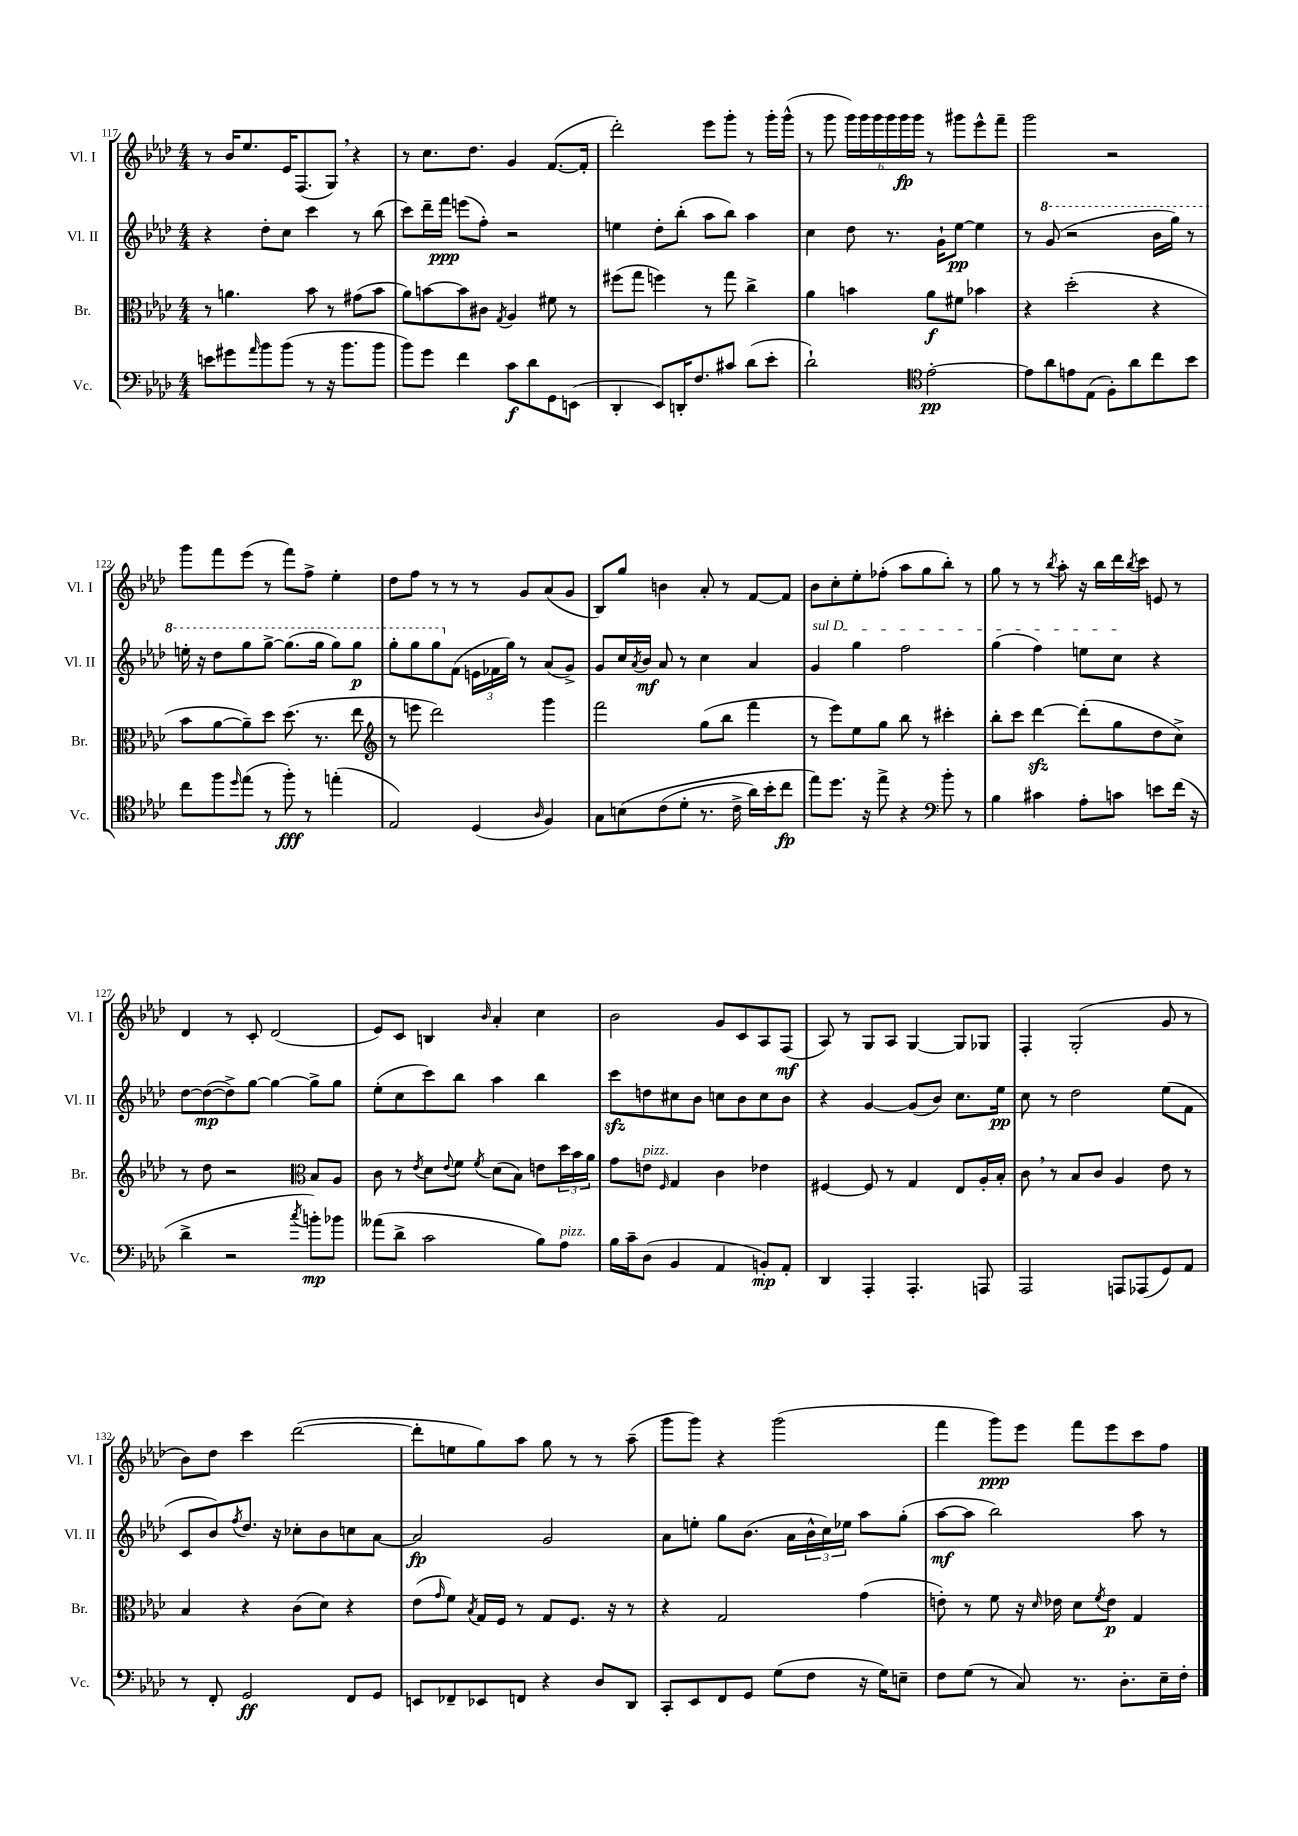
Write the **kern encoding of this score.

**kern	**kern	**kern	**kern
*staff4	*staff3	*staff2	*staff1
*clefF4	*clefC3	*clefG2	*clefG2
*k[b-e-a-d-]	*k[b-e-a-d-]	*k[b-e-a-d-]	*k[b-e-a-d-]
*M4/4	*M4/4	*M4/4	*M4/4
8e	8r	4r	8r
8g#	4.a	.	16b-
.	.	.	8.ee-
16qqa-	.	.	.
8b-	.	8dd-'	.
(8b-	.	8cc	16e-
.	.	.	(8.F
8r	8b-	4ccc	.
16r	8r	.	8G)
8.b-	.	.	.
.	(8g#	8r	4r
8b-	8b-	(8bb-	.
=	=	=	=
8b-)	8a-)	8ccc)	8r
8g	[8b	16ddd-~	8.cc
.	.	16fff	.
4f	8b]	(8eee	.
.	.	.	8.dd-
.	8c#	8ff')	.
.	8qG	.	.
8c	4A-	2r	4g
8d-	.	.	.
8GG	8f#	.	([8.f
(8EE	8r	.	.
.	.	.	16f']
=	=	=	=
4DD-'	(8ff#	4ee	2ddd-')
.	8gg	.	.
8EE-)	4ff)	8dd-'	.
16DD'	.	(8bb-'	.
8.F	.	.	.
.	8r	8aa-	8eee-
8c#	8gg	8bb-)	8ggg'
(8d-	4cc^	4aa-	8r
8e-'	.	.	16ggg'
.	.	.	(16ggg^^
=	=	=	=
2d-`)	4a-	4cc	8r
.	.	.	8ggg
.	4b	8dd-	24ggg)
.	.	.	24ggg
.	.	.	24ggg
.	.	8.r	24ggg
.	.	.	24ggg
.	.	.	24ggg
*clefC4	*	*	*
[2e-'	8a-	.	8r
.	.	16g`	.
.	8f#	[8ee-	8ggg#
.	4b-	4ee-]	8eee-^^
.	.	.	8fff~
=	=	=	=
8e-]	4r	8r	2ggg
8a-	.	(8gg	.
8e	(2dd-'	2r	.
(8E-	.	.	.
8F')	.	.	2r
8a-	.	.	.
8cc	4r	16bb-	.
.	.	16ggg)	.
8b-	.	8r	.
=	=	=	=
8cc	8b-	16eee'	8ggg
.	.	16r	.
8ff	[8a-	8ddd-	8fff
16qqdd-	.	.	.
(8ee-	8a-~])	8ggg	(8eee-
8r	8dd-	[8ggg^	8r
8ff')	(8.dd-	(8.ggg]	8fff)
8r	.	.	8ff^
.	8.r	16ggg	.
(4ee'	.	8ggg)	4ee-'
.	8ee-	8ggg	.
=	=	=	=
*	*clefG2	*	*
2E-)	8r	8ggg'	8dd-
.	8eee	8ggg	8ff
.	2ddd-)	8ggg	8r
.	.	(8f	8r
(4D-	.	24e	8r
.	.	24f-	.
.	.	24gg)	.
.	.	8r	8g
16qqA-	.	.	.
4F)	4ggg	(8a-	(8a-
.	.	8g^)	8g
=	=	=	=
8G	2fff	8g	8B-)
&(8B	.	16cc	8gg
.	.	8qa-	.
.	.	16b-	.
(8c	.	8a-	4b
8d-'	.	8r	.
8.r	(8gg	4cc	8a-'
.	8bb-	.	8r
16c^	.	.	.
16a-)	4fff	4a-	[8f
16b-'	.	.	.
8cc	.	.	8f]
=	=	=	=
8ee-&)	8r	4g	8b-
8.dd-	8eee-)	.	8cc'
.	8ee-	4gg	8ee-'
16r	.	.	.
8ee-^	8gg	.	(8ff-'
4r	8bb-	2ff	8aa-
.	8r	.	8gg
*clefF4	*	*	*
8b-'	4ccc#'	.	8bb-')
8r	.	.	8r
=	=	=	=
4B-	8bb-'	(4gg	8gg
.	8ccc	.	8r
4c#	[4ddd-	4ff)	8r
.	.	.	8qbb-
.	.	.	8aa-'
8A-'	(8ddd-']	8ee	16r
.	.	.	16bb-
8c	8gg	8cc	16ddd-
.	.	.	8qbb-
.	.	.	16ccc
8e	8dd-	4r	8e
(16f	8cc^)	.	8r
16r	.	.	.
=	=	=	=
4d-^	8r	[8dd-	4d-
.	8dd-	(8dd-_	.
2r	2r	8dd-^])	8r
.	.	[8gg	8c'
.	.	4gg_	(2d-
*	*clefC3	*	*
8qcc	.	.	.
8b')	8B-	8gg^]	.
8b-	8A-	8gg	.
=	=	=	=
(8a--	8c	(8ee-'	8e-)
8d-^	8r	8cc	8c
.	8qe-	.	.
2c	8d-	8ccc)	4B
.	8qqe-	.	.
.	8f	8bb-	.
.	8qf	.	16qqb-
.	(8d-	4aa-	4a-'
.	8B-)	.	.
8B-)	8e	4bb-	4cc
8A-	24dd-	.	.
.	24b-	.	.
.	24a-	.	.
=	=	=	=
16B-	8g	8ccc	2b-
16c~	.	.	.
(8D-	8e	8dd	.
.	16qqF	.	.
4BB-	4G	8cc#	.
.	.	8b-	.
4AA-	4c	8cc	8g
.	.	8b-	8c
8BB')	4e-	8cc	8A-
8AA-'	.	8b-	(8F
=	=	=	=
4DD-	[4F#	4r	8A-)
.	.	.	8r
4AAA-'	8F#]	[4g	8G
.	8r	.	8A-
4.AAA-'	4G	(8g]	[4G
.	.	8b-)	.
.	8E-	8.cc	8G]
8AAA	16A-'	.	8G-
.	16B-'	16ee-	.
=	=	=	=
2AAA-	8c	8cc	4F'
.	8r	8r	.
.	8B-	2dd-	(2G'
.	8c	.	.
8AAA	4A-	.	.
(8AAA-	.	.	.
8GG)	8e-	(8ee-	8g
8AA-	8r	8f	8r
=	=	=	=
8r	4B-	8c	8b-)
8FF'	.	8b-)	8dd-
.	.	8qff	.
2GG	4r	8.dd-	4ccc
.	.	16r	.
.	(8c	8cc-'	([2ddd-
.	8d-)	8b-	.
8FF	4r	8cc	.
8GG	.	[8a-	.
=	=	=	=
8EE	(8e-	2a-]	8ddd-']
.	16qqg	.	.
8FF-~	8f)	.	8ee
.	8qB-	.	.
8EE-	16G	.	8gg)
.	16F	.	.
8FF	8r	.	8aa-
4r	8G	2g	8gg
.	8.F	.	8r
8D-	.	.	8r
.	16r	.	.
8DD-	8r	.	(8aa-~
=	=	=	=
8CC'	4r	8a-	8ggg
8EE-	.	8ee'	8ggg)
8FF	2G	8gg	4r
8GG	.	(8.b-	.
(8G	.	.	(2ggg
.	.	16a-	.
8F	.	24b-^^	.
.	.	24cc)	.
.	.	24ee-	.
16r	(4g	8aa-	.
16G)	.	.	.
8E~	.	(8gg'	.
=	=	=	=
8F	8e')	[8aa-	4fff
(8G	8r	8aa-]	.
8r	8f	2bb-)	8ggg)
8C)	16r	.	8eee-
.	16qqd-	.	.
.	16e-	.	.
8.r	8d-	.	8fff
.	8qf	.	.
.	8e-	.	8eee-
8.D-'	.	.	.
.	4G	8aa-	8ccc
16E-~	.	8r	8ff
16F'	.	.	.
==	==	==	==
*-	*-	*-	*-
